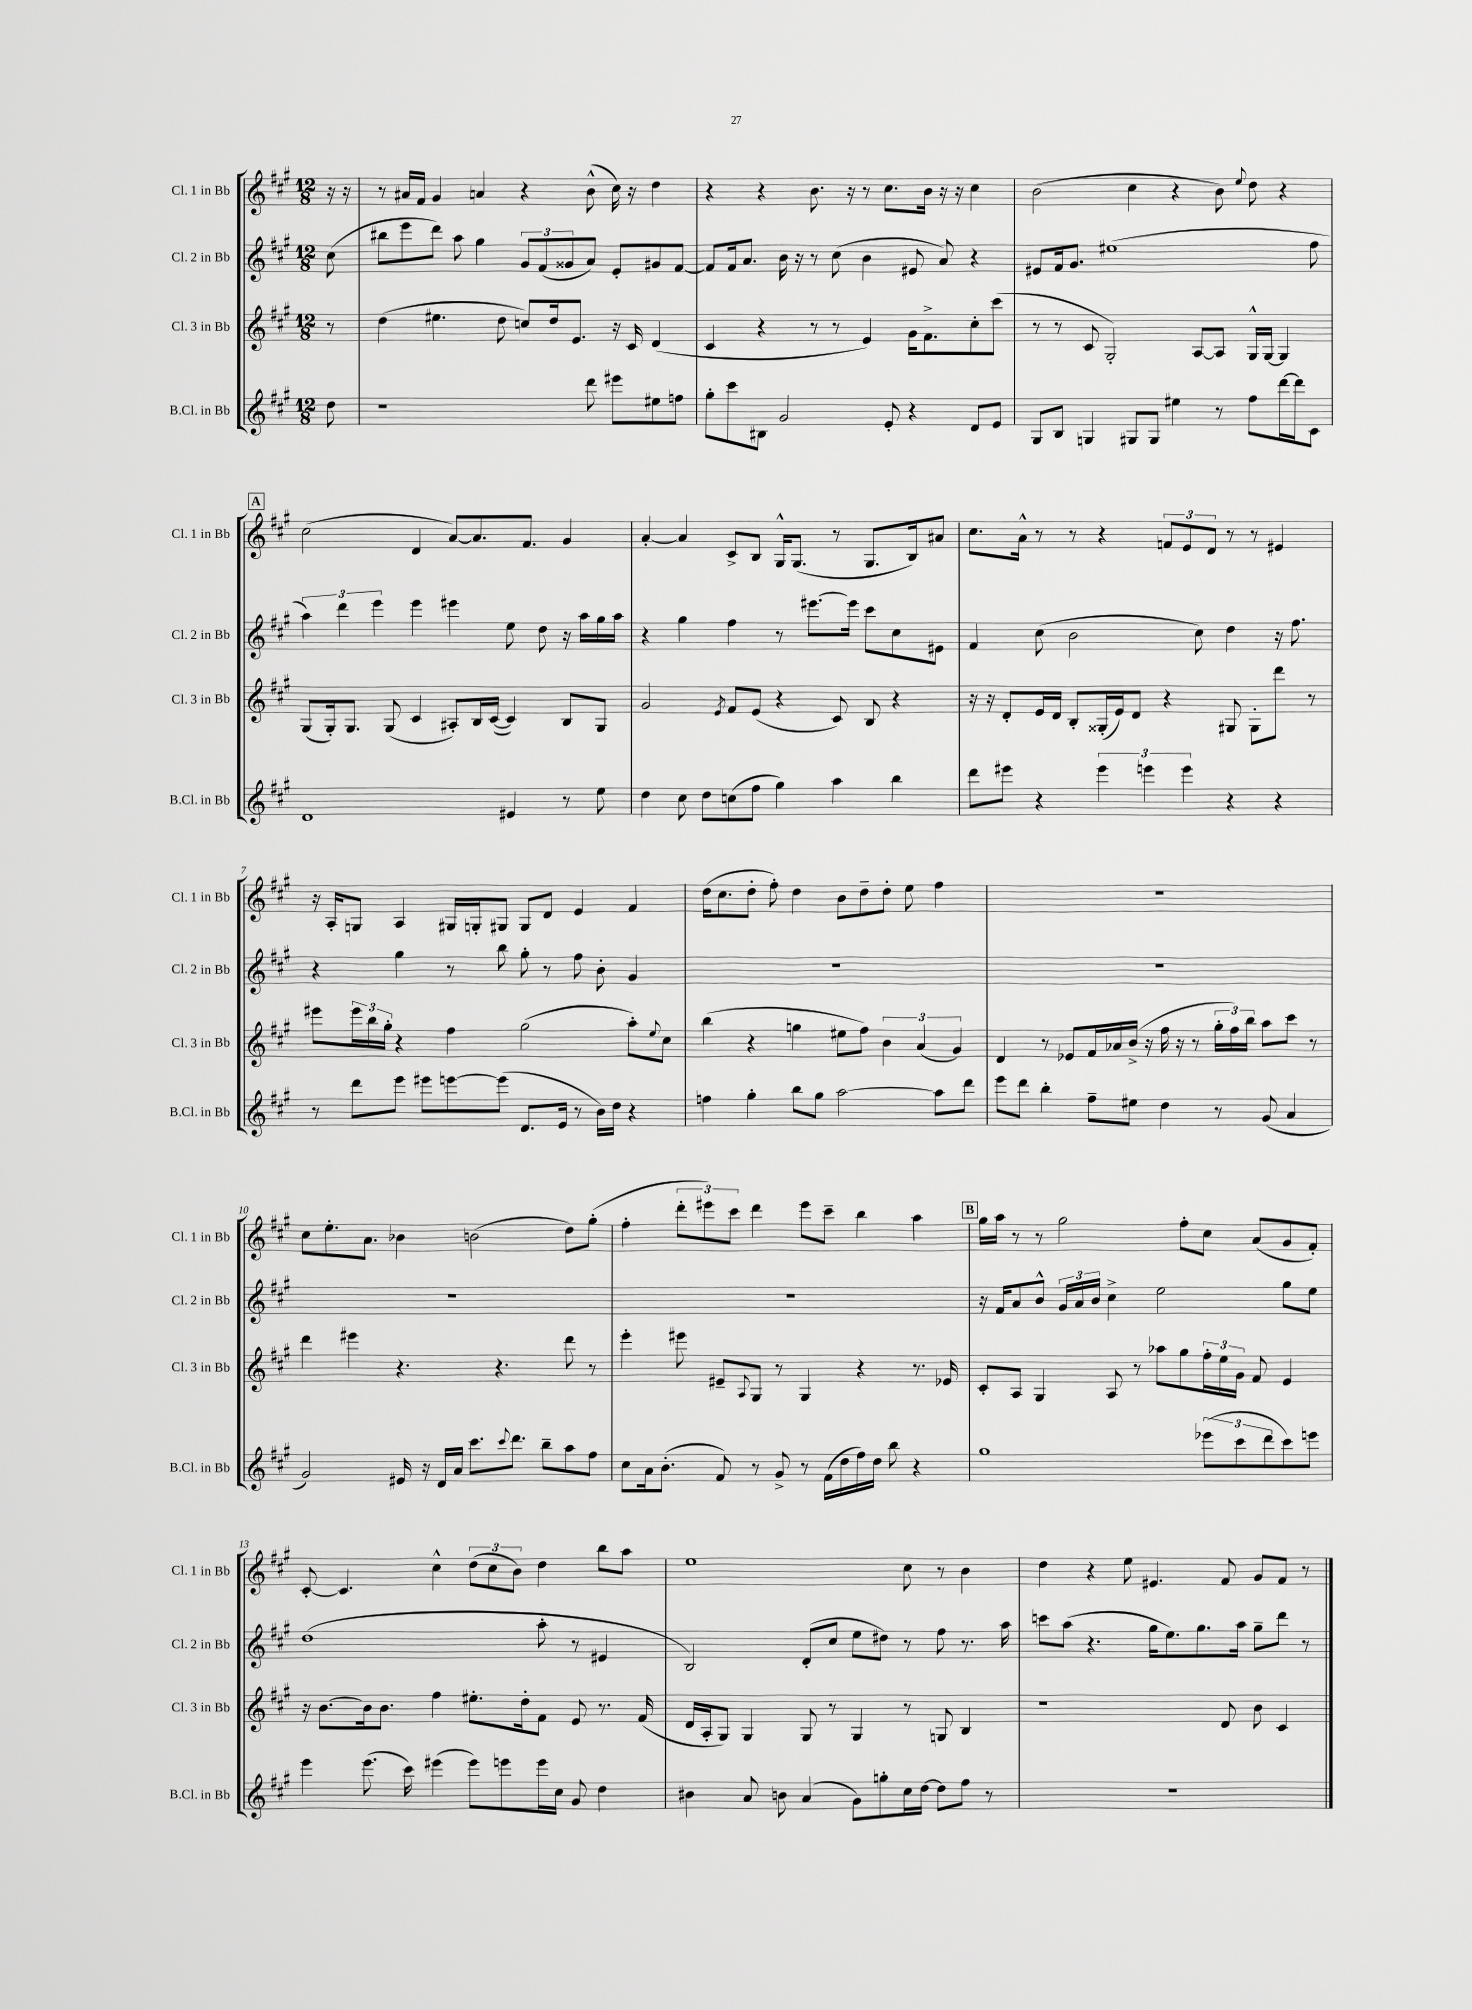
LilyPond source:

<<
\new StaffGroup <<
\new Staff = "s0" \with { instrumentName = "Cl. 1 in Bb" shortInstrumentName = "Cl. 1 in Bb" } {
    \clef treble \key a \major \numericTimeSignature \time 12/8 \partial 8
    r16 r16 |
    r8 ais'16 fis'16 gis'4 a'4 r4 b'8-^( cis''16) r16 d''4 |
    r4 r4 b'8. r16 r8 cis''8. b'16 r16 r16 cis''4 |
    b'2( cis''4 r4 b'8) \appoggiatura { e''8 } d''8 r4 |
    \mark \markup { \box "A" } cis''2( d'4 a'8~) a'8. fis'8. gis'4 |
    a'4~-. a'4 cis'8-> b8 gis16-^ gis8.( r8 gis8. b16) ais'8 |
    cis''8. a'16-^ r8 r8 r4 \tuplet 3/2 { f'8 e'8 d'8 } r8 r8 eis'4 |
    r16 a16-. g8 a4 gis16 g16-. gis8 gis8 d'8 e'4 fis'4 |
    d''16( cis''8. d''8-. fis''8-.) d''4 b'8 d''8-- d''8-. e''8 fis''4 |
    R1. |
    cis''8 e''8.-. a'8. bes'4 b'2( d''8) gis''8-.( |
    fis''4-. \tuplet 3/2 { d'''8-. eis'''8) cis'''8 } d'''4 eis'''8 cis'''8-- b''4 a''4 |
    \mark \markup { \box "B" } gis''16 a''16 r8 r8 gis''2 fis''8-. cis''8 a'8( gis'8 fis'8-.) |
    cis'8~-. cis'4. cis''4-^ \tuplet 3/2 { d''8( cis''8 b'8) } d''4 b''8 a''8 |
    e''1 cis''8 r8 b'4 |
    d''4 r4 e''8 eis'4. fis'8 gis'8 fis'8 r8 \bar "|." |
}
\new Staff = "s1" \with { instrumentName = "Cl. 2 in Bb" shortInstrumentName = "Cl. 2 in Bb" } {
    \clef treble \key a \major \numericTimeSignature \time 12/8 \partial 8
    cis''8( |
    bis''8 e'''8 d'''8) a''8 gis''4 \tuplet 3/2 { gis'8 fis'8( gisis'8 } a'8) e'8-. gis'8 fis'8~ |
    fis'8 fis'16 a'8. b'16 r16 r8 cis''8( b'4 eis'8 a'8) r4 |
    eis'8 fis'16 gis'8. eis''1( fis''8 |
    \mark \markup { \box "A" } \tuplet 3/2 { a''4) d'''4 e'''4 } e'''4 eis'''4 e''8 d''8 r16 a''16 gis''16 a''16 |
    r4 gis''4 fis''4 r8 eis'''8.~ eis'''16 cis'''8 cis''8 eis'8 |
    fis'4 cis''8( b'2 cis''8) d''4 r16 fis''8. |
    r4 gis''4 r8 b''8 gis''8-. r8 fis''8 b'8-. gis'4 |
    R1. |
    R1. |
    R1. |
    R1. |
    \mark \markup { \box "B" } r16 fis'16 a'8 b'8-^ \tuplet 3/2 { gis'16 a'16 b'16 } cis''4-> e''2 gis''8 e''8 |
    d''1( a''8-. r8 eis'4 |
    b2) d'8-.( cis''8 e''8 dis''8) r8 fis''8 r8. a''16 |
    c'''8 a''8( r4. gis''16 e''8.) gis''8. a''16 gis''8-- d'''8 r8 \bar "|." |
}
\new Staff = "s2" \with { instrumentName = "Cl. 3 in Bb" shortInstrumentName = "Cl. 3 in Bb" } {
    \clef treble \key a \major \numericTimeSignature \time 12/8 \partial 8
    r8 |
    d''4( eis''4. d''8 c''8) d''16 e'8. r16 cis'16 d'4( |
    cis'4 r4 r8 r8 e'4) gis'16 fis'8.-> cis''8-. cis'''8( |
    r8 r8 cis'8 gis2-.) a8~ a8 gis16-^ gis16~ gis4 |
    \mark \markup { \box "A" } gis8( gis16-.) gis8. gis8( cis'4 ais8-.) b16 cis'16~( cis'4) b8 gis8 |
    gis'2 \acciaccatura { e'8 } fis'8 e'8( r4 cis'8) b8 r4 |
    r16 r16 d'8-. e'16 d'16 b8-. gisis16-.( e'16) d'8 r4 gis8 gis8-. d'''8 r8 |
    eis'''8 \tuplet 3/2 { eis'''16 b''16 gis''16-. } r4 fis''4 gis''2( a''8-.) \appoggiatura { e''8 } cis''8 |
    b''4( r4 g''4 eis''8 fis''8) \tuplet 3/2 { b'4 a'4( gis'4) } |
    d'4 r8 ees'8 fis'16 aes'16 b'16->( r16 fis''16 r16 r8 \tuplet 3/2 { gis''16-. fis''16) b''16 } a''8 cis'''8 r8 |
    d'''4 eis'''4 r4. r4. d'''8 r8 |
    e'''4-. eis'''8 eis'8-- \appoggiatura { a8 } gis8 r8 gis4 r4 r8. ees'16 |
    \mark \markup { \box "B" } cis'8-. a8 gis4 a8 r8 aes''8 gis''8 \tuplet 3/2 { fis''16-. e''16 gis'16 } fis'8 e'4 |
    r16 b'8.~ b'16 b'8. fis''4 eis''8.-. d''16-. fis'8 e'8 r8. fis'16( |
    d'16 a16-. gis8) gis4 gis8 r8 gis4 r8 g8 b4 |
    r1 d'8 b'8 cis'4 \bar "|." |
}
\new Staff = "s3" \with { instrumentName = "B.Cl. in Bb" shortInstrumentName = "B.Cl. in Bb" } {
    \clef treble \key a \major \numericTimeSignature \time 12/8 \partial 8
    d''8 |
    r1 d'''8 eis'''8 eis''8 f''8 |
    gis''8-. cis'''8 bis8 gis'2 e'8-. r4 d'8 e'8 |
    gis8 b8 g4 gis8 gis8 eis''4 r8 fis''8 d'''16~ d'''16 cis'8 |
    \mark \markup { \box "A" } d'1 eis'4 r8 e''8 |
    d''4 cis''8 d''8 c''8( fis''8 gis''4) a''4 b''4 |
    d'''8 eis'''8 r4 \tuplet 3/2 { eis'''4 e'''4 e'''4 } r4 r4 |
    r8 d'''8 e'''8 eis'''8 e'''8~ e'''8( d'8. e'16 r8 b'16) d''16 r4 |
    f''4 gis''4-. b''8 gis''8 a''2~ a''8 d'''8 |
    e'''8 d'''8 b''4-. fis''8-- eis''8 d''4 r8 gis'8( a'4 |
    gis'2) eis'16 r16 d'16 a'16 cis'''8. \appoggiatura { cis'''8 } d'''8. b''8-- a''8 fis''8 |
    cis''8 a'16 b'8.-.( fis'8) r8 gis'8-> r8 fis'16( d''16 fis''16) d''16 b''8 r4 |
    \mark \markup { \box "B" } gis''1 \tuplet 3/2 { ees'''8( cis'''8 d'''8 } cis'''8) e'''8 |
    e'''4 e'''8.( cis'''16) eis'''4( eis'''8) e'''8 e'''16 cis''16 gis'8 d''4 |
    bis'4 a'8 b'8 a'4( gis'8) g''8-. cis''16 d''16~ d''8 fis''8 r8 |
    R1. \bar "|." |
}
>>
>>
